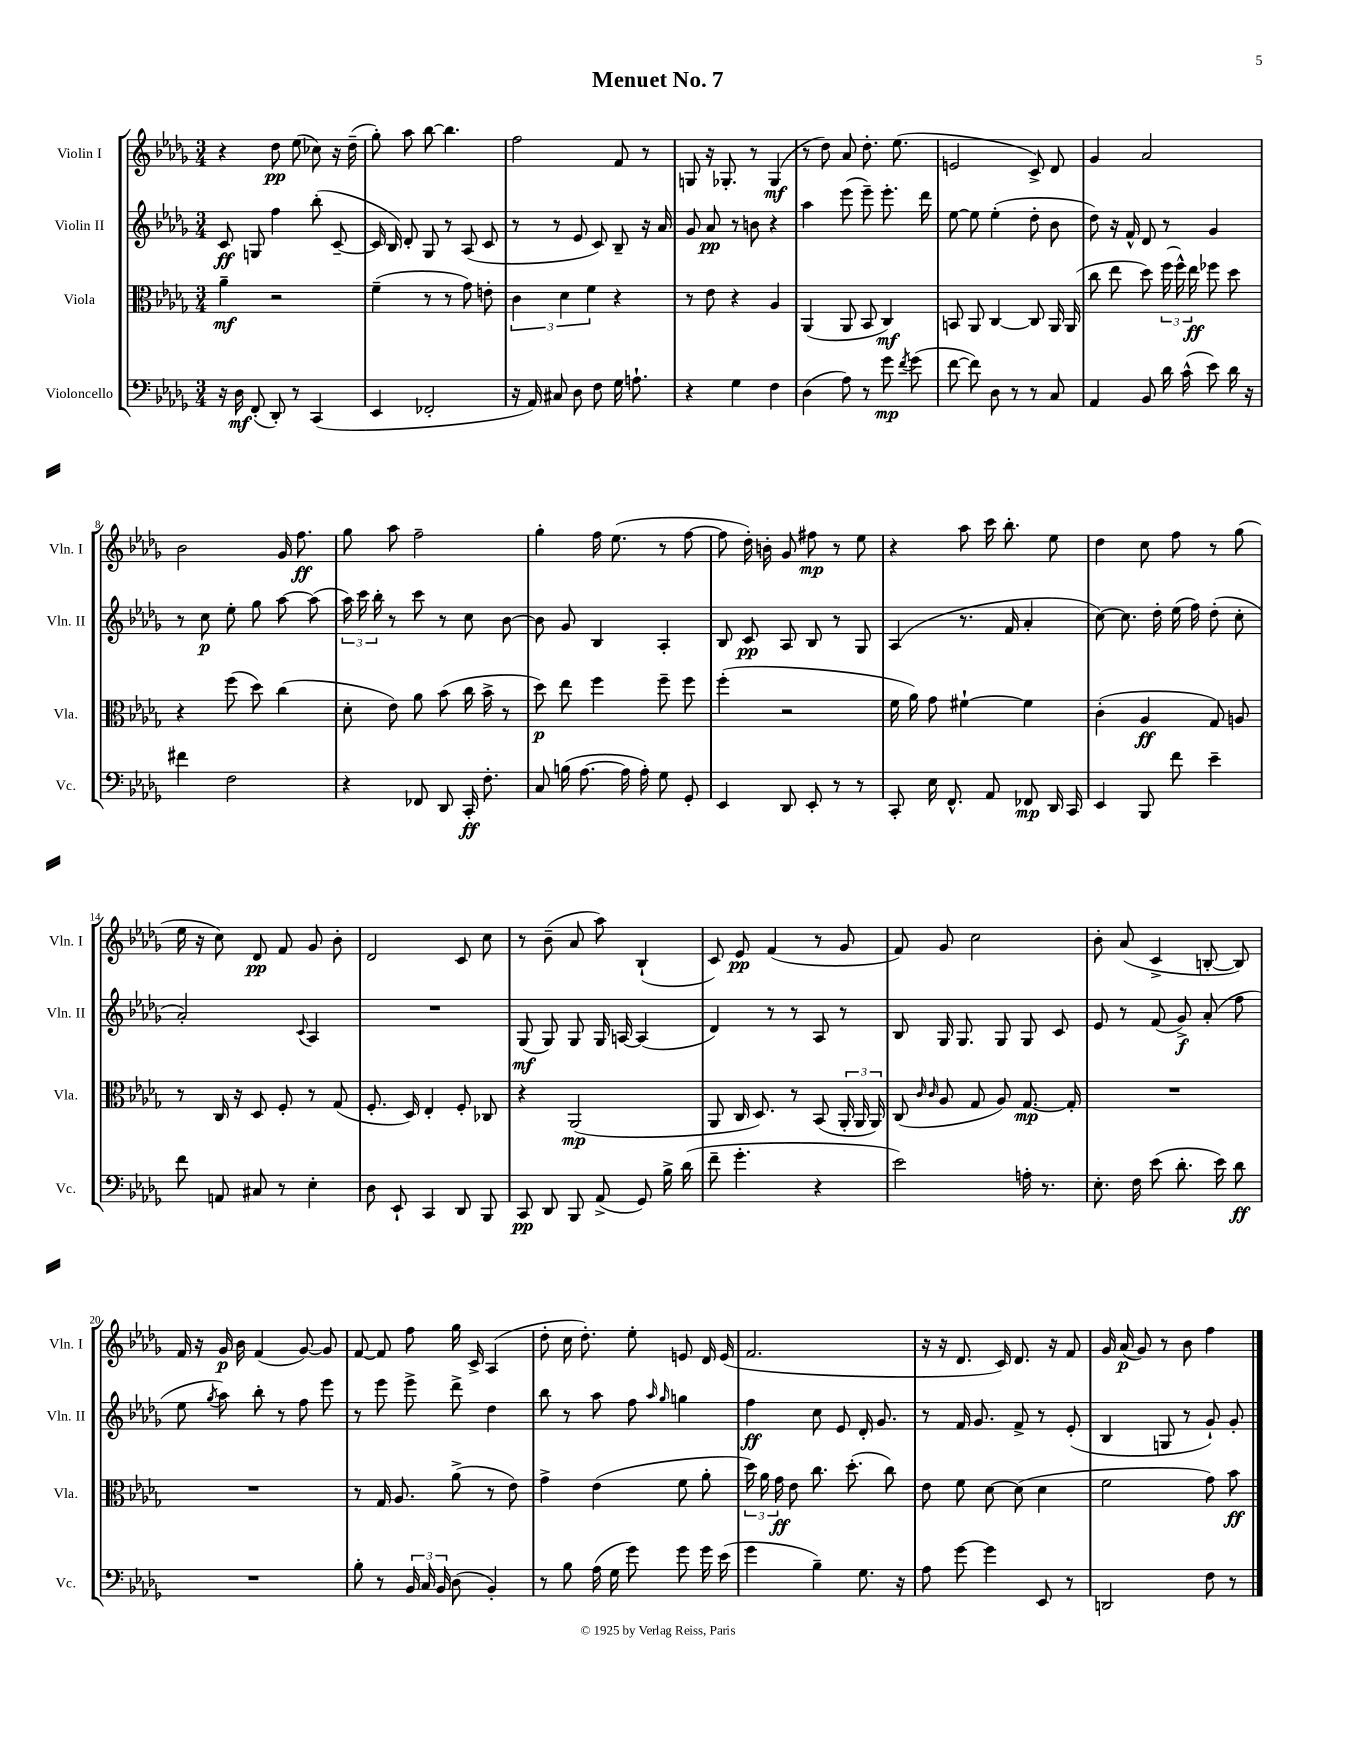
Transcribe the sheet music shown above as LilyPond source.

\header { title = "Menuet No. 7" }
<<
\new StaffGroup <<
\new Staff = "s0" \with { instrumentName = "Violin I" shortInstrumentName = "Vln. I" } {
    \clef treble \key des \major \numericTimeSignature \time 3/4
    \autoBeamOff r4 des''8\pp ees''8( ces''8) r16 des''16--( |
    ges''8-.) aes''8 bes''8~ bes''4. |
    f''2 f'8 r8 |
    g8 r16 ges8.-. r8 ges4\mf( |
    r8 des''8) aes'8 des''8.-. ees''8.( |
    e'2 c'8->) des'8 |
    ges'4 aes'2 |
    bes'2 ges'16 f''8.\ff |
    ges''8 aes''8 f''2-- |
    ges''4-. f''16 ees''8.( r8 f''8~ |
    f''8 des''16-.) b'16-. ges'8 fis''8\mp r8 ees''8 |
    r4 aes''8 c'''16 bes''8.-. ees''8 |
    des''4 c''8 f''8 r8 ges''8( |
    ees''16 r16 c''8) des'8\pp f'8 ges'8 bes'8-. |
    des'2 c'8 c''8 |
    r8 bes'8--( aes'8 aes''8) bes4-!( |
    c'8) ees'8\pp f'4( r8 ges'8 |
    f'8) ges'8 c''2 |
    bes'8-. aes'8( c'4-> b8~-. b8) |
    f'16 r16 ges'16\p bes'16 f'4( ges'8~) ges'8 |
    f'8~ f'8 f''8 ges''16 c'16-> aes4( |
    des''8-. c''16 des''8.-.) ees''8-. e'8 des'16 e'16( |
    f'2. |
    r16 r16 des'8. c'16) des'8. r16 f'8 |
    ges'16 aes'16\p( ges'8) r8 bes'8 f''4 \bar "|." |
}
\new Staff = "s1" \with { instrumentName = "Violin II" shortInstrumentName = "Vln. II" } {
    \clef treble \key des \major \numericTimeSignature \time 3/4
    \autoBeamOff c'8\ff g8 f''4 bes''8-.( c'8~-- |
    c'16 bes16) des'8-. ges8 r8 aes8( c'8 |
    r8 r8 ees'8 c'8) bes8-- r16 aes'16 |
    ges'8 aes'8\pp r8 b'8 r4 |
    aes''4 ees'''8( ees'''8--) ees'''8.-. des'''16 |
    ees''8~ ees''8 ees''4-.( des''8-. bes'8 |
    des''8) r16 f'16-^ des'8 r8 ges'4 |
    r8 c''8\p ees''8-. ges''8 aes''8~ aes''8( |
    \tuplet 3/2 { aes''16) c'''16 bes''16-. } r8 c'''8 r8 c''8 bes'8~ |
    bes'8 ges'8 bes4 aes4-. |
    bes8 c'8\pp aes8 bes8 r8 ges8 |
    aes4( r8. f'16 aes'4-. |
    c''8~) c''8. des''16-. ees''16( f''16) des''8-.( c''8-. |
    aes'2-.) \appoggiatura { c'8 } aes4 |
    R2. |
    ges8\mf( ges8) ges8 ges16 a16~ a4( |
    des'4) r8 r8 aes8 r8 |
    bes8 ges16 ges8. ges8 ges8 c'8 |
    ees'8 r8 f'8( ges'8->\f) aes'8-.( f''8 |
    ees''8 \acciaccatura { ges''8 } aes''8) bes''8-. r8 f''8 ees'''8 |
    r8 ees'''8 ees'''8-> des'''8-> des''4 |
    bes''8 r8 aes''8 f''8 \grace { aes''16 ges''16 } g''4 |
    f''4\ff c''8 ees'8 des'16-. ges'8. |
    r8 f'16 ges'8. f'8-> r8 ees'8-.( |
    bes4 g8 r8 ges'8-!) ges'8-. \bar "|." |
}
\new Staff = "s2" \with { instrumentName = "Viola" shortInstrumentName = "Vla." } {
    \clef alto \key des \major \numericTimeSignature \time 3/4
    \autoBeamOff aes'4--\mf r2 |
    f'4--( r8 r8 ges'8) e'8-. |
    \tuplet 3/2 { c'4 des'4 f'4 } r4 |
    r8 ees'8 r4 aes4 |
    aes,4( aes,8 bes,8 c4\mf) |
    b,8 aes,8 c4~ c8 aes,16 aes,16( |
    c''8 ees''8 des''8) \tuplet 3/2 { f''16( f''16-^) ees''16\ff } fes''8 des''8 |
    r4 f''8( des''8) c''4( |
    des'8-. ees'8) aes'8 bes'8( c''16 bes'16-> r8 |
    des''8\p) ees''8 f''4 f''8-- f''8 |
    f''4-.( r2 |
    f'16 aes'16) ges'8 fis'4~-! fis'4 |
    c'4-.( aes4\ff ges8) a8 |
    r8 c16 r16 des8 f8-. r8 ges8( |
    f8.-. des16) ees4-. f8-. ces8 |
    r4 aes,2\mp( |
    aes,8 c16 des8.) r8 bes,8( \tuplet 3/2 { aes,16-. aes,16 aes,16) } |
    c8( \grace { c'16 c'16 } aes8 ges8 aes8) ges8.~\mp ges16-. |
    R2. |
    R2. |
    r8 ges16 aes8. aes'8->( r8 ees'8) |
    ges'4-> ees'4( f'8 aes'8-. |
    \tuplet 3/2 { des''16) aes'16 ges'16\ff } ees'8 c''8. des''8.-.( c''8) |
    ees'8 f'8 des'8~ des'8( des'4 |
    f'2 ges'8) bes'8\ff \bar "|." |
}
\new Staff = "s3" \with { instrumentName = "Violoncello" shortInstrumentName = "Vc." } {
    \clef bass \key des \major \numericTimeSignature \time 3/4
    \autoBeamOff r16 des16\mf f,8-.( des,8-.) r8 c,4( |
    ees,4 fes,2-. |
    r16 aes,16) cis8 des8 f8 ges16 a8.-! |
    r4 ges4 f4 |
    des4( aes8) r8 ges'8\mp \acciaccatura { f'8 } ges'8( |
    f'8~ f'8) des8 r8 r8 c8 |
    aes,4 bes,8 des'16 c'16-^( ees'8) des'16 r16 |
    fis'4 f2 |
    r4 fes,8 des,8 c,16-.\ff f8.-. |
    c8 b16( aes8.~ aes16 aes16-.) ges8 ges,8-. |
    ees,4 des,8 ees,8-. r8 r8 |
    c,8-. ees16 f,8.-^ aes,8 fes,8\mp des,16 c,16 |
    ees,4 bes,,8 f'8 ees'4-- |
    f'8 a,8 cis8 r8 ees4-. |
    des8 ees,8-! c,4 des,8 bes,,8 |
    c,8\pp des,8 bes,,8 aes,8->( ges,8) bes16-> des'16( |
    f'8-- ges'4.-. r4 |
    ees'2) a16-. r8. |
    ees8.-. f16 ees'8( des'8.-. ees'16) des'8\ff |
    R2. |
    bes8-. r8 \tuplet 3/2 { bes,16 c16 bes,16 } des8( bes,4-.) |
    r8 bes8 aes16( ges16 ges'8) ges'8 ges'16 ees'16( |
    ges'4 bes4--) ges8. r16 |
    aes8 ges'8~ ges'4 ees,8 r8 |
    d,2 f8 r8 \bar "|." |
}
>>
>>
